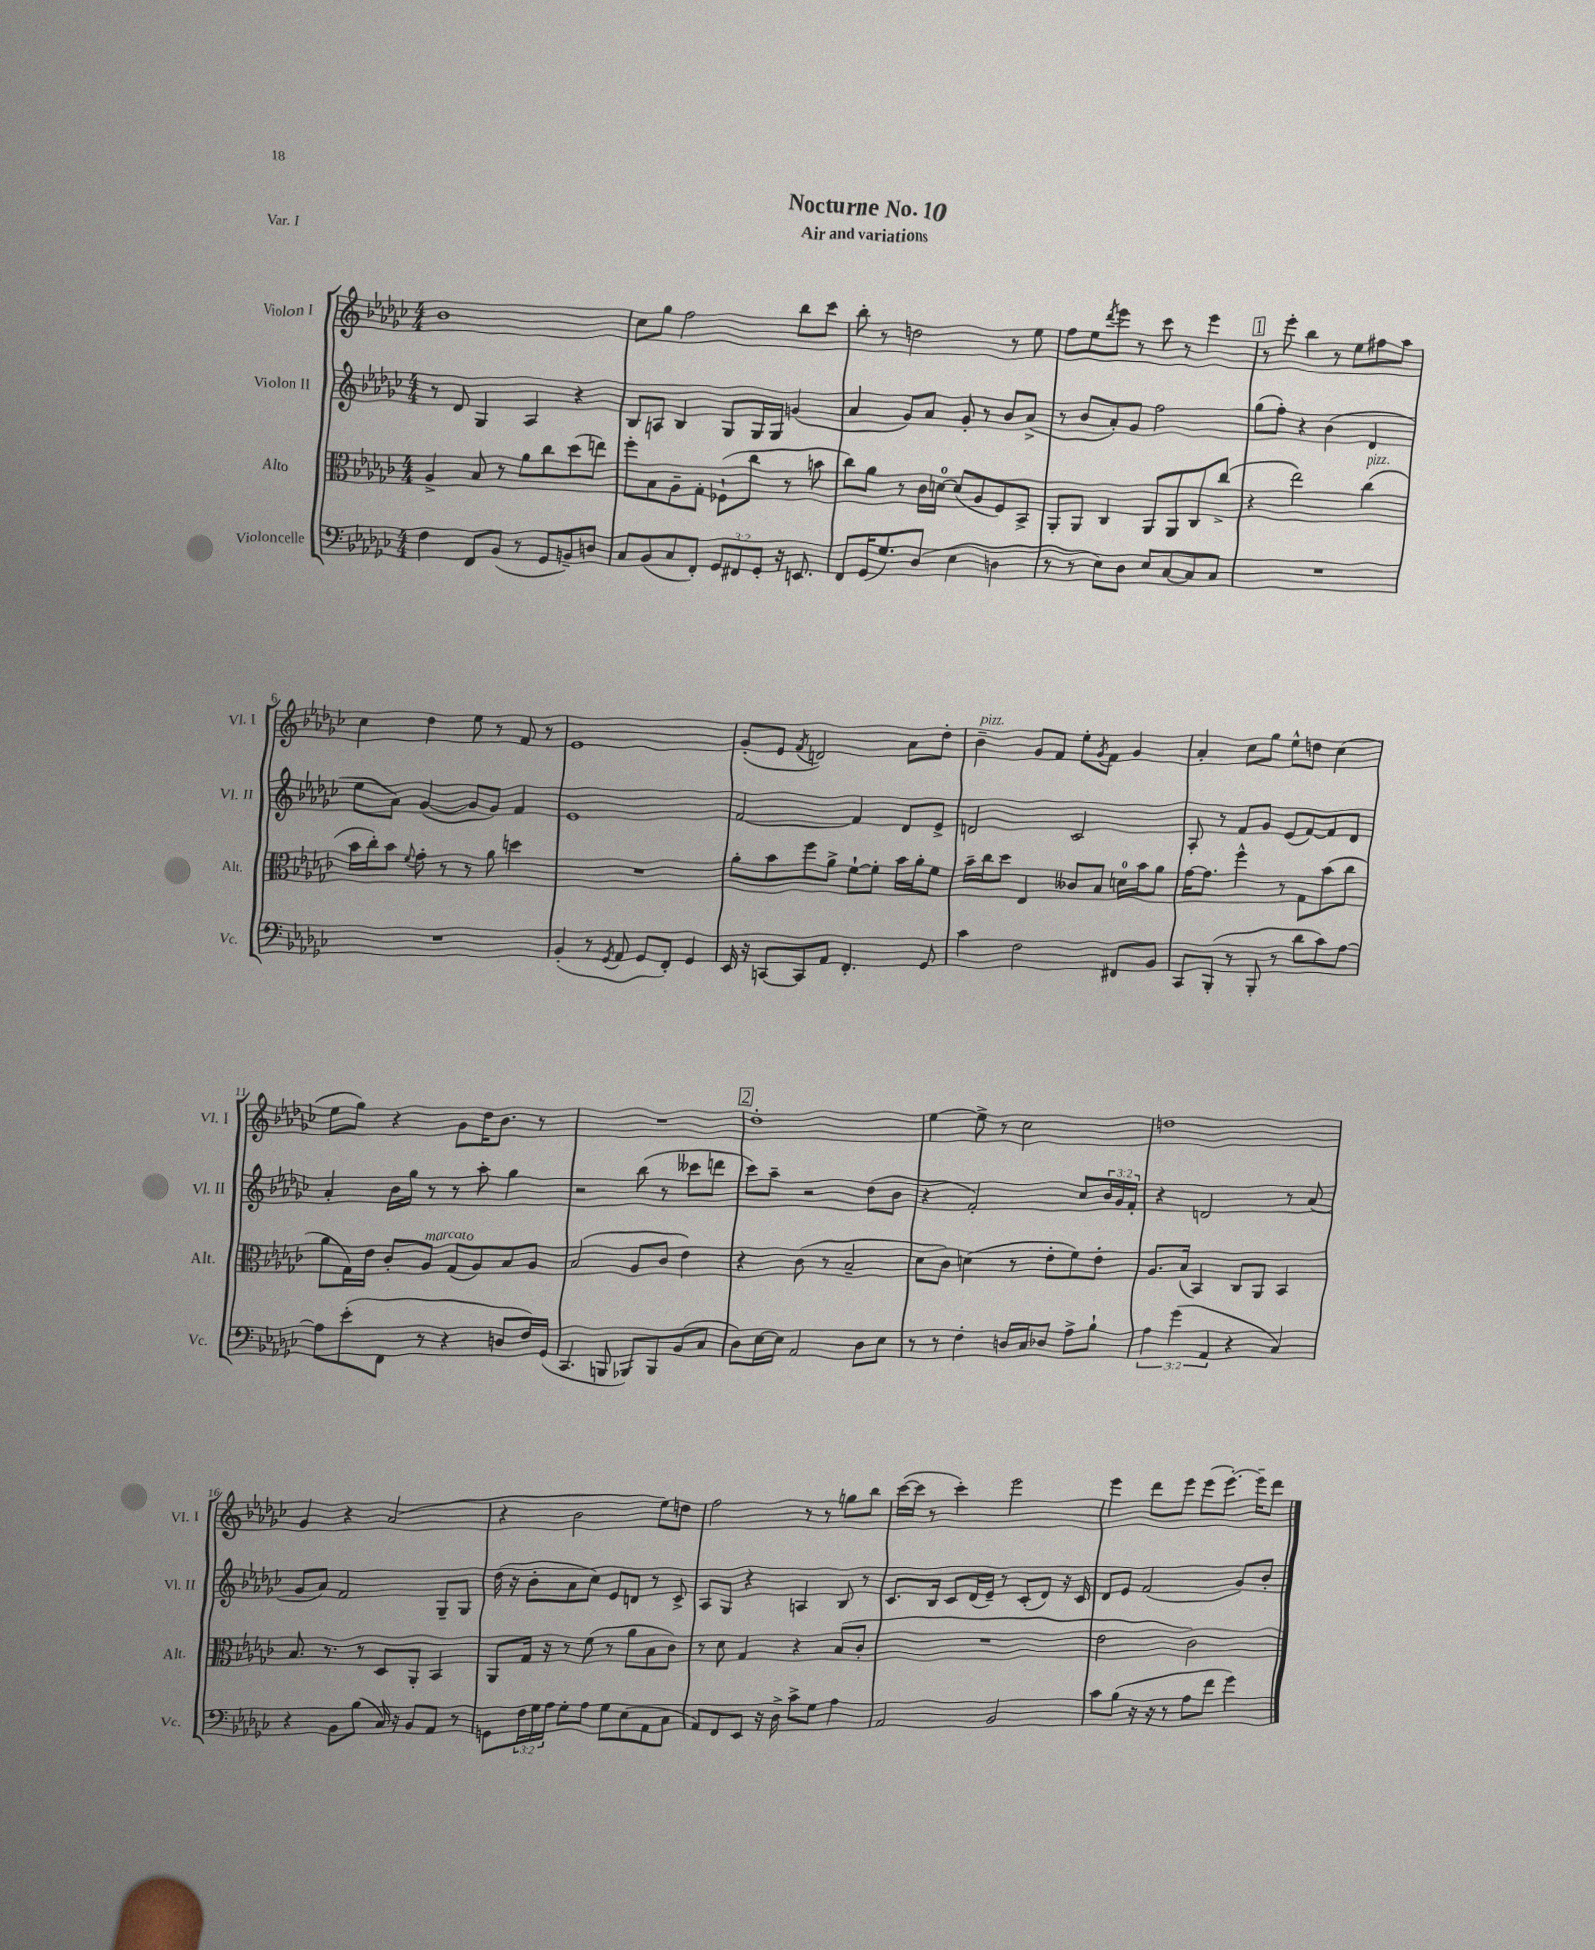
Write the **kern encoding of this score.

**kern	**kern	**kern	**kern
*staff4	*staff3	*staff2	*staff1
*clefF4	*clefC3	*clefG2	*clefG2
*k[b-e-a-d-g-c-]	*k[b-e-a-d-g-c-]	*k[b-e-a-d-g-c-]	*k[b-e-a-d-g-c-]
*M4/4	*M4/4	*M4/4	*M4/4
4F	4A-^	8r	1b-
.	.	8d-	.
8FF	8B-	4G-	.
(8BB-	8r	.	.
8r	8a-	4A-	.
8GG-	8cc-	.	.
8BB~)	(8dd-	4r	.
8D	8ee)	.	.
=	=	=	=
8C-	8ff'	8B-	8cc-
(8BB-	8B-	8A	8gg-
8C-	8A-~	4B-	2ff
8FF')	8G-'	.	.
12GG-	(8F-`	8G-	.
12FF#	.	.	.
.	8cc-	16G-	.
12GG-'	.	.	.
.	.	16G-	.
16r	8r	(4g	8bb-
8.EE	.	.	.
.	8b	.	8ccc-
=	=	=	=
8FF	8cc-)	4a-	8bb-'
(16GG-	8a-	.	8r
8.G-)	.	.	.
.	8r	8g-)	2dd
(8D-	16c-	8a-	.
.	[16d	.	.
4E-	(8d]	8g-'	.
.	8A-	8r	.
4D	8F)	8b-	8r
.	8BB-^	(8a-^	8ee-
=	=	=	=
8r	8AA-'	8r	8ff
8r	8AA-	8b-	8ee-
.	.	.	8qddd-
8E-)	4C-	8a-')	8eee-
8D-	.	8g-	8r
8E-	8AA-	2ff	8ccc-
[8C-	8AA-	.	8r
8C-]	8C-	.	4eee-
8C-	(8cc-^	.	.
=	=	=	=
1r	4r	(8gg-	8r
.	.	8ff')	8eee-'
.	2ee-)	4r	4bb-
.	.	(4b-	8r
.	.	.	8ee-
.	(4cc-	4d-	8ff#
.	.	.	8aa-
=	=	=	=
1r	16b-	8ee-	4cc-
.	16cc-')	.	.
.	8b-	8a-)	.
.	8qqf	.	.
.	8g-'	([4g-	4dd-
.	8r	.	.
.	8r	8g-]	8ee-
.	8a-	8g-)	8r
.	4dd	4f	8f
.	.	.	8r
=	=	=	=
(4BB-'	1r	1e-	1e-
8r	.	.	.
8qGG-	.	.	.
8AA-	.	.	.
8GG-	.	.	.
8FF')	.	.	.
4GG-	.	.	.
=	=	=	=
16EE-	8a-'	[2f	(8g-'
16r	.	.	.
[8CC	8b-	.	8e-
.	.	.	8qf
8CC]	8ff	.	2d)
8AA-	8a-^	.	.
4.FF'	[8f`	4f]	.
.	8f']	.	.
.	16b-	8d-	8a-
.	16a-'	.	.
8GG-	8f	8e-^	8dd-'
=	=	=	=
4c-	16b-~	2d	4b-~
.	16cc-	.	.
.	8dd-	.	.
2F	4E-	.	8g-
.	.	.	8f
.	8c--	2c-	8ee-'
.	.	.	8qg-
.	8B-	.	8f
8FF#	16d	.	4g-
.	16b-	.	.
8BB-	8a-	.	.
=	=	=	=
8CC-	[16g-	8A-'	4a-'
.	8.g-]	.	.
(8BBB-'	.	8r	.
8r	4ff^^	8f	8cc-
8BBB-'	.	8g-	8gg-
8r	8r	(8e-	8ee-^^
8d-	8G-	[8f)	8dd
8c-)	(8b-	8f]	(4cc-
[8A-	8cc-	8d-	.
=	=	=	=
8A-]	8a-	4a-'	8ee-
(8e-'	16G-)	.	8gg-)
.	16e-	.	.
8FF	8c-'	16b-	4r
.	.	16gg-	.
8r	8A-	8r	.
4r	(8G-	8r	8g-
.	8A-)	8aa-'	16dd-
.	.	.	8.b-
8D	8B-	4gg-	.
16F)	8A-	.	8r
(16GG-	.	.	.
=	=	=	=
4.CC-	(2B-	2r	1r
8BBB	.	.	.
8BBB-)	8A-	(8bb-	.
8BBB-	8c-	8r	.
(8BB-	4e-)	8ccc--	.
8C-	.	8ddd	.
=	=	=	=
8D-)	4r	8ccc-)	1dd-'
[16E-	.	8aa-~	.
16E-]	.	.	.
2AA-	(8c-	2r	.
.	8r	.	.
.	2B-~	.	.
8D-	.	(8dd-	.
8E-	.	8b-	.
=	=	=	=
8r	8d-	4r	[4ee-
8r	8c-)	.	.
4F'	(4d	2f')	8ee-^]
.	.	.	8r
16D	8r	.	2cc-
16C-	.	.	.
8D-	8e-'	.	.
8A-^	8f)	8cc-	.
8B-`	8e-'	24b-	.
.	.	24g-	.
.	.	24f'	.
=	=	=	=
6A-	8.A-	4r	1dd
(6g-	.	.	.
.	(16B-	.	.
.	4BB-)	2d	.
6AA-	.	.	.
4r	8C-	.	.
.	8AA-	.	.
4C-)	4BB-	8r	.
.	.	(8a-	.
=	=	=	=
4r	8.B-	8g-	4g-
.	.	8a-)	.
.	8.r	.	.
8BB-	.	2f	4r
(8B-	8r	.	.
16C-)	8D-	.	(2a-
16r	.	.	.
8BB-	8AA-'	.	.
8AA-	4BB-	8G-~	.
8r	.	8G-	.
=	=	=	=
8GG	8AA-	(16dd-	4r
.	.	16r	.
24F	16G-	8b-'	.
24G-	.	.	.
.	16r	.	.
24A-	.	.	.
8G-'	8r	8a-	2b-
8A-	(8f	8cc-)	.
8G-	8r	8e-	.
(8E-	8a-	8d	.
8AA-	8B-	8r	8ee-)
8C-	8c-)	8c-^	8dd
=	=	=	=
8AA-)	8r	8A-	2ff
8FF	8d-	8G-	.
8EE-	4G-	4r	.
16r	.	.	.
16D-^	.	.	.
8c-^	4r	4A	8r
8G-	.	.	8r
4A-	(8B-	8B-	8gg
.	8c-'	8r	8bb-
=	=	=	=
2AA-	1r	8.c-	([16ccc-
.	.	.	16ccc-]
.	.	.	8r
.	.	16B-	.
.	.	8c-	4ccc-')
.	.	(16d-	.
.	.	16e-~)	.
2BB-	.	8r	2eee-
.	.	(8c-'	.
.	.	8d-)	.
.	.	16r	.
.	.	16c-	.
=	=	=	=
8c-	2e-	8d-	4eee-
(8B-	.	8e-	.
16r	.	(2f	8ddd-
16r	.	.	.
8r	.	.	8eee-
8A-	2c-)	.	(8eee-
8f	.	.	[8.eee-')
4g-)	.	8g-)	.
.	.	.	16eee-~]
.	.	8b-'	8ddd-
==	==	==	==
*-	*-	*-	*-
